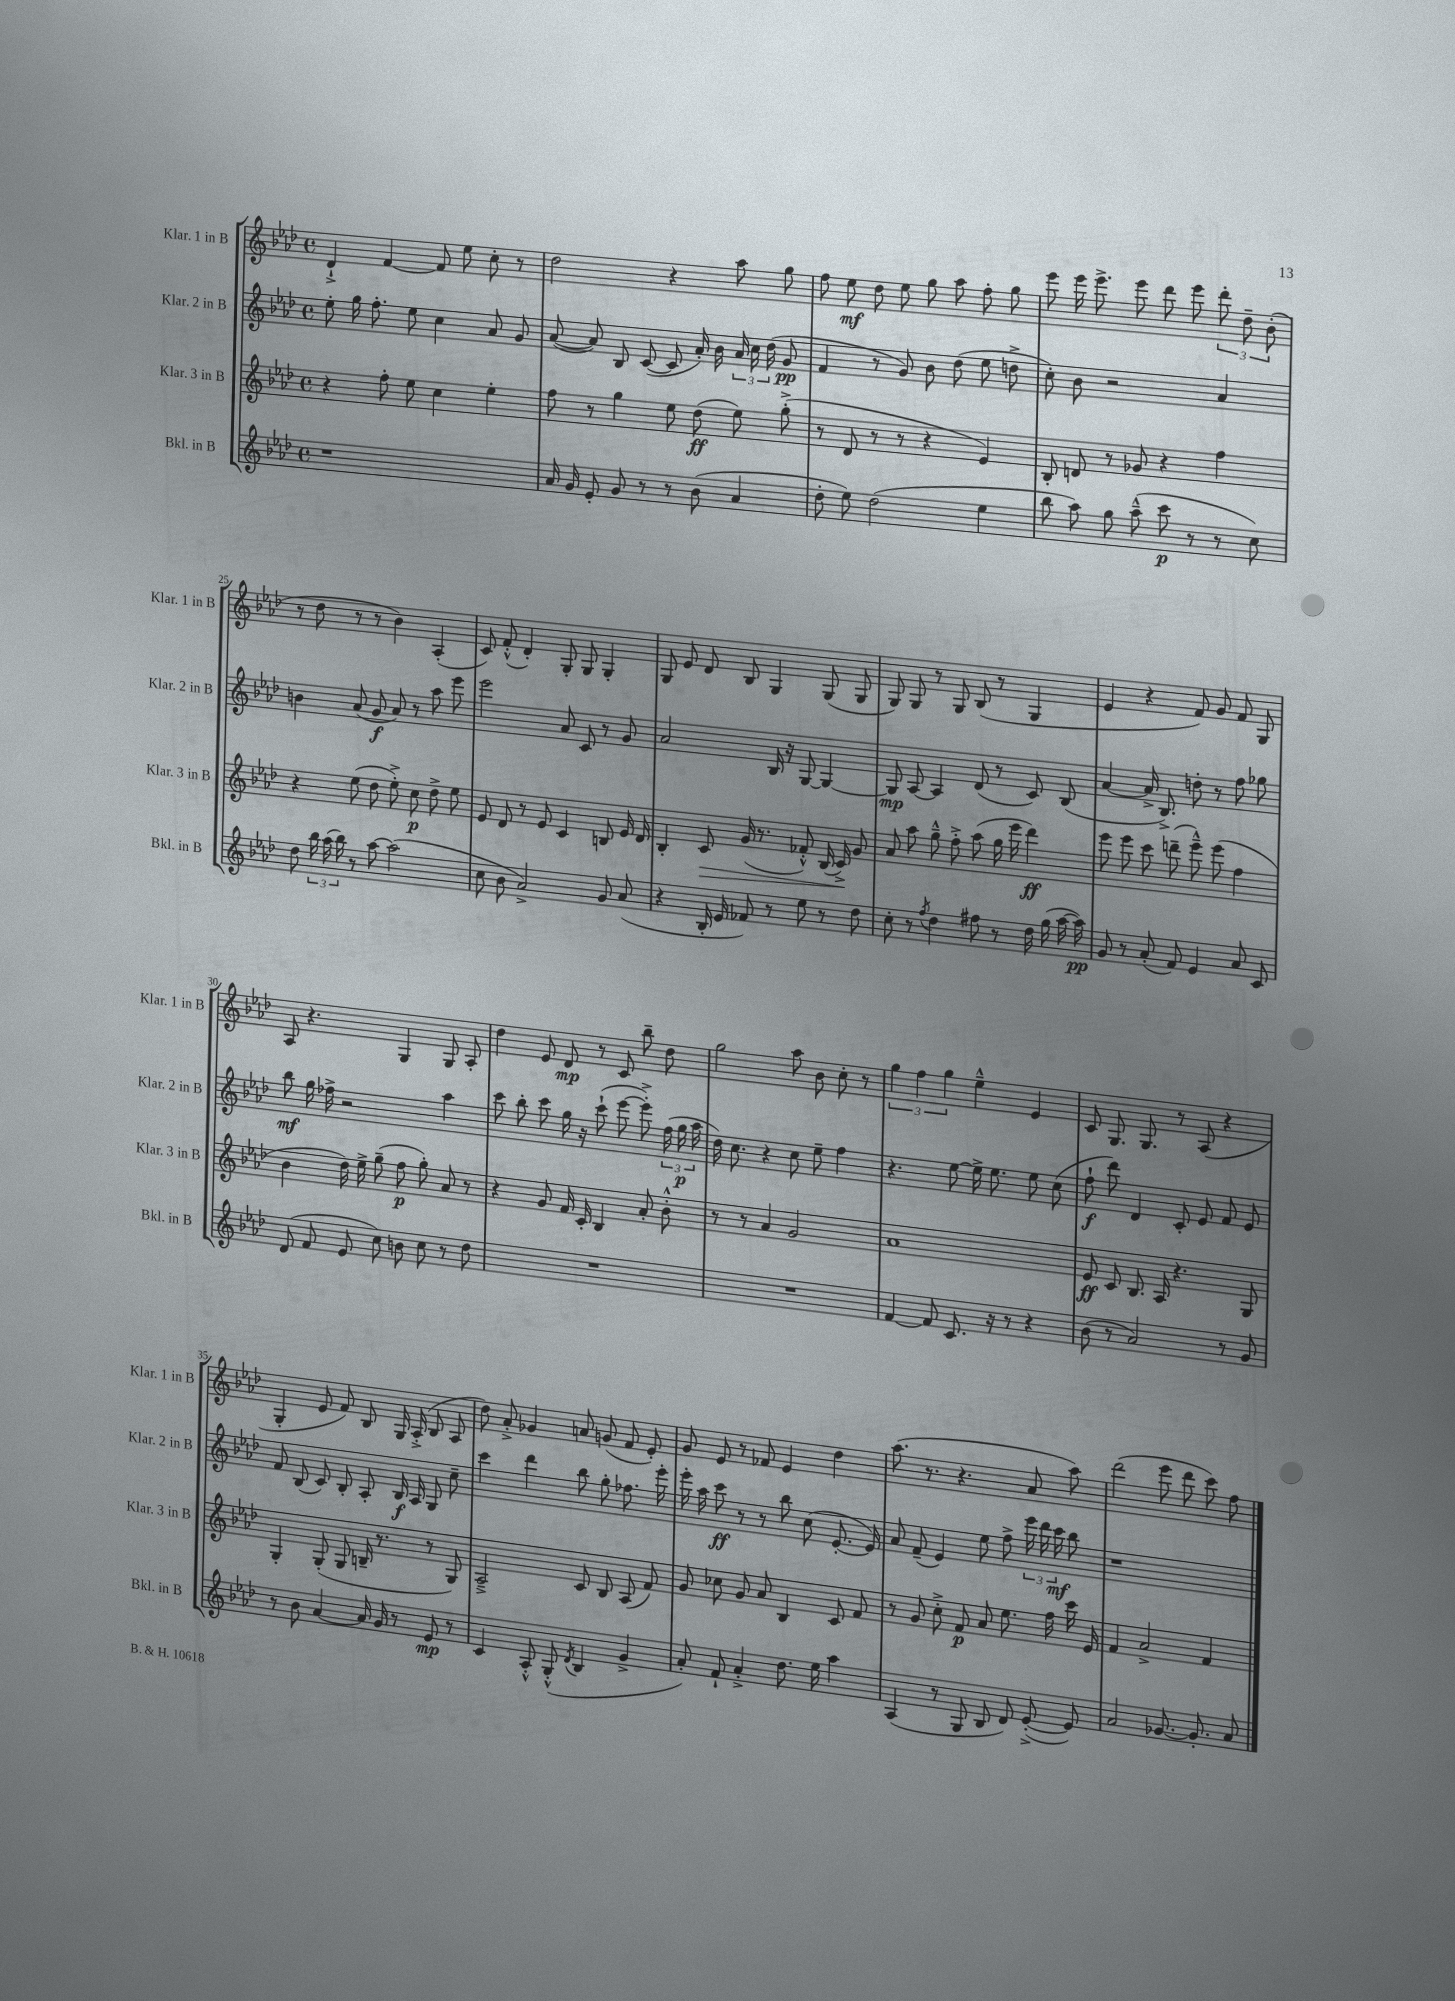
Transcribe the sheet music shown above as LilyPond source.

<<
\new StaffGroup <<
\new Staff = "s0" \with { instrumentName = "Klar. 1 in B" shortInstrumentName = "Klar. 1 in B" } {
    \clef treble \key aes \major \defaultTimeSignature \time 4/4
    \autoBeamOff des'4-!-> f'4~ f'8 ees''8 c''8-. r8 |
    des''2 r4 aes''8 g''8 |
    f''8 ees''8\mf des''8 ees''8 g''8 aes''8 f''8-. g''8 |
    ees'''8 ees'''16 ees'''8.-> ees'''8 des'''8 ees'''8 \tuplet 3/2 { des'''8-. des''8-- bes'8-.( } |
    r8 des''8 r8 r8 bes'4) aes4-.( |
    c'8) f'8-.-^( des'4-.) g8-. g8 g4-. |
    g8 ees'8 des'8 bes8 g4 g8( g8 |
    g8) g8 r8 g8 bes8( r8 g4 |
    ees'4 r4 f'8) g'8 f'8 g8 |
    aes8 r4. g4 g8 aes8-. |
    des''4 ees'8 des'8\mp r8 c'8 bes''8-- des''8 |
    g''2 aes''8 bes'8 c''8-. r8 |
    \tuplet 3/2 { g''4 f''4 g''4 } ees''4---^ ees'4 |
    c'8 g8. g8. r8 aes8( r4 |
    g4-. ees'8 f'8) bes8 g16 aes16-.->( bes8 aes8 |
    des''8) aes'8-.-> ges'4 a'8 g'8( f'8 ees'8-.) |
    g'8 ees'8 r8 fes'8 ees'4 des''4 |
    aes''8.( r8. r4. aes'8 aes''8) |
    des'''2( ees'''8 des'''8 c'''8) f''8 \bar "|." |
}
\new Staff = "s1" \with { instrumentName = "Klar. 2 in B" shortInstrumentName = "Klar. 2 in B" } {
    \clef treble \key aes \major \defaultTimeSignature \time 4/4
    \autoBeamOff ees''8-. g''16 f''8.-. ees''8 c''4 aes'8 g'8 |
    aes'8~( aes'8) bes8 c'8~( c'8 aes'16-.) bes'16 \tuplet 3/2 { aes'16 c''16 des''16( } g'8\pp |
    f'4 r8 g'8) bes'8 des''8( ees''8 d''8-> |
    c''8-.) bes'8 r2 aes'4 |
    b'4 aes'8( g'8\f aes'8) r8 aes''8 ees'''8 |
    ees'''2 aes'8 c'8 r8 g'8 |
    aes'2 bes16 r16 g8~ g4~ |
    g8\mp aes8~ aes4 des'8( r8 c'8) bes8( |
    aes'4~ aes'16-> bes8.->) d''8-. r8 f''8 ges''8 |
    bes''8\mf g''16 fes''16-> r2 aes''4 |
    c'''8 bes''8-. c'''8 g''16 r16 c'''8-!( ees'''8~ ees'''8-.->) \tuplet 3/2 { f''16( g''16\p aes''16 } |
    des''16) c''8. r4 c''8 ees''8-- f''4 |
    r4. ees''8~ ees''16-> ees''8. ees''8 c''8( |
    f''8-!\f des'''8) des'4 c'8-. ees'8 f'8 ees'8 |
    f'8 bes8( c'8) bes8-. aes8-. bes16\f aes16 g8 c''8-- |
    c'''4 des'''4 bes''8 g''8-. fes''8. ees'''16-. |
    ees'''16-. aes''16 c'''8\ff r8 r8 bes''8 c''8( ees'8.~-. ees'16) |
    aes'8 f'8--( ees'4) ees''8 f''8-> \tuplet 3/2 { ees'''16 des'''16 c'''16\mf } bes''8 |
    r1 \bar "|." |
}
\new Staff = "s2" \with { instrumentName = "Klar. 3 in B" shortInstrumentName = "Klar. 3 in B" } {
    \clef treble \key aes \major \defaultTimeSignature \time 4/4
    \autoBeamOff r4 f''8-. ees''8 c''4 ees''4-. |
    f''8 r8 g''4 ees''8 des''8\ff( ees''8) g''8-.->( |
    r8 des'8 r8 r8 r4 ees'4) |
    bes8-. d'8 r8 ges'8 r4 f''4 |
    r4 ees''8( des''8 ees''8-.->) c''8\p des''8-> ees''8 |
    ees'8 des'8 r8 ees'8 c'4 b8 ees'16 des'16 |
    bes4-. c'8\> g'16( r8. fes'8-.-^) bes16( c'16->\!) g'8 |
    aes'8 aes''8 g''8---^ f''8-.-> aes''8( g''16 ees'''16 des'''4\ff) |
    ees'''8 ees'''8 c'''8 d'''8--( ees'''8---^) ees'''8( f''4 |
    bes'4 des''16) ees''16-> g''8--( f''8\p g''8-.) aes'8 r8 |
    r4 g'8 f'16 c'16-. bes4 aes'8-. bes'8-.-^ |
    r8 r8 aes'4 g'2 |
    aes'1 |
    ees'8\ff c'8 bes8. aes16 r4. g8 |
    g4-. g8-.( g8 b16-- r8. r8 g8) |
    aes2---> c'8 bes8 aes8( f'8) |
    g'8 ces''8 g'8 aes'8 bes4 c'8 f'8 |
    r8 g'8 c''8-.-> f'8\p aes'8 ees''8. f''16 c'''16 ees'16 |
    f'4 aes'2-> f'4 \bar "|." |
}
\new Staff = "s3" \with { instrumentName = "Bkl. in B" shortInstrumentName = "Bkl. in B" } {
    \clef treble \key aes \major \defaultTimeSignature \time 4/4
    \autoBeamOff r1 |
    aes'16 g'16 ees'8-. g'8 r8 r8 bes'8( aes'4 |
    des''8-. ees''8) des''2( ees''4 |
    bes''8 aes''8) g''8 aes''8---^( c'''8\p r8 r8 c''8) |
    des''8 \tuplet 3/2 { bes''16 aes''16( bes''16) } r8 aes''8~ aes''2( |
    c''8 bes'8 aes'2->) g'8 aes'8( |
    r4 bes16-. ees'16 fes'8) r8 ees''8 r8 des''8 |
    c''8-. r8 \acciaccatura { f''8 } des''4 fis''8 r8 des''16 g''16( aes''16~ aes''16\pp) |
    g'8 r8 aes'8-.( f'8) ees'4 aes'8 c'8 |
    des'8( f'8 ees'8 c''8) b'8 c''8 r8 des''8 |
    R1 |
    R1 |
    f'4~ f'8 c'8. r16 r8 r4 |
    bes'8( r8 aes'2) r8 g'8 |
    r8 bes'8 aes'4~ aes'16 g'16 r8 ees'8\mp r8 |
    c'4 aes8-.-^ g8-.-^( \acciaccatura { des'8 } bes4 g'4-> |
    aes'8-.) f'8-! aes'4-.-> des''8. ees''16 aes''4 |
    aes4( r8 g8 bes8 des'8) ees'8~-.->( ees'8) |
    aes'2 ges'8.~ ges'8.-. aes'8 \bar "|." |
}
>>
>>
\layout { \context { \Score currentBarNumber = #21 \override BarNumber.break-visibility = ##(#f #t #t) barNumberVisibility = #(every-nth-bar-number-visible 5) } }
